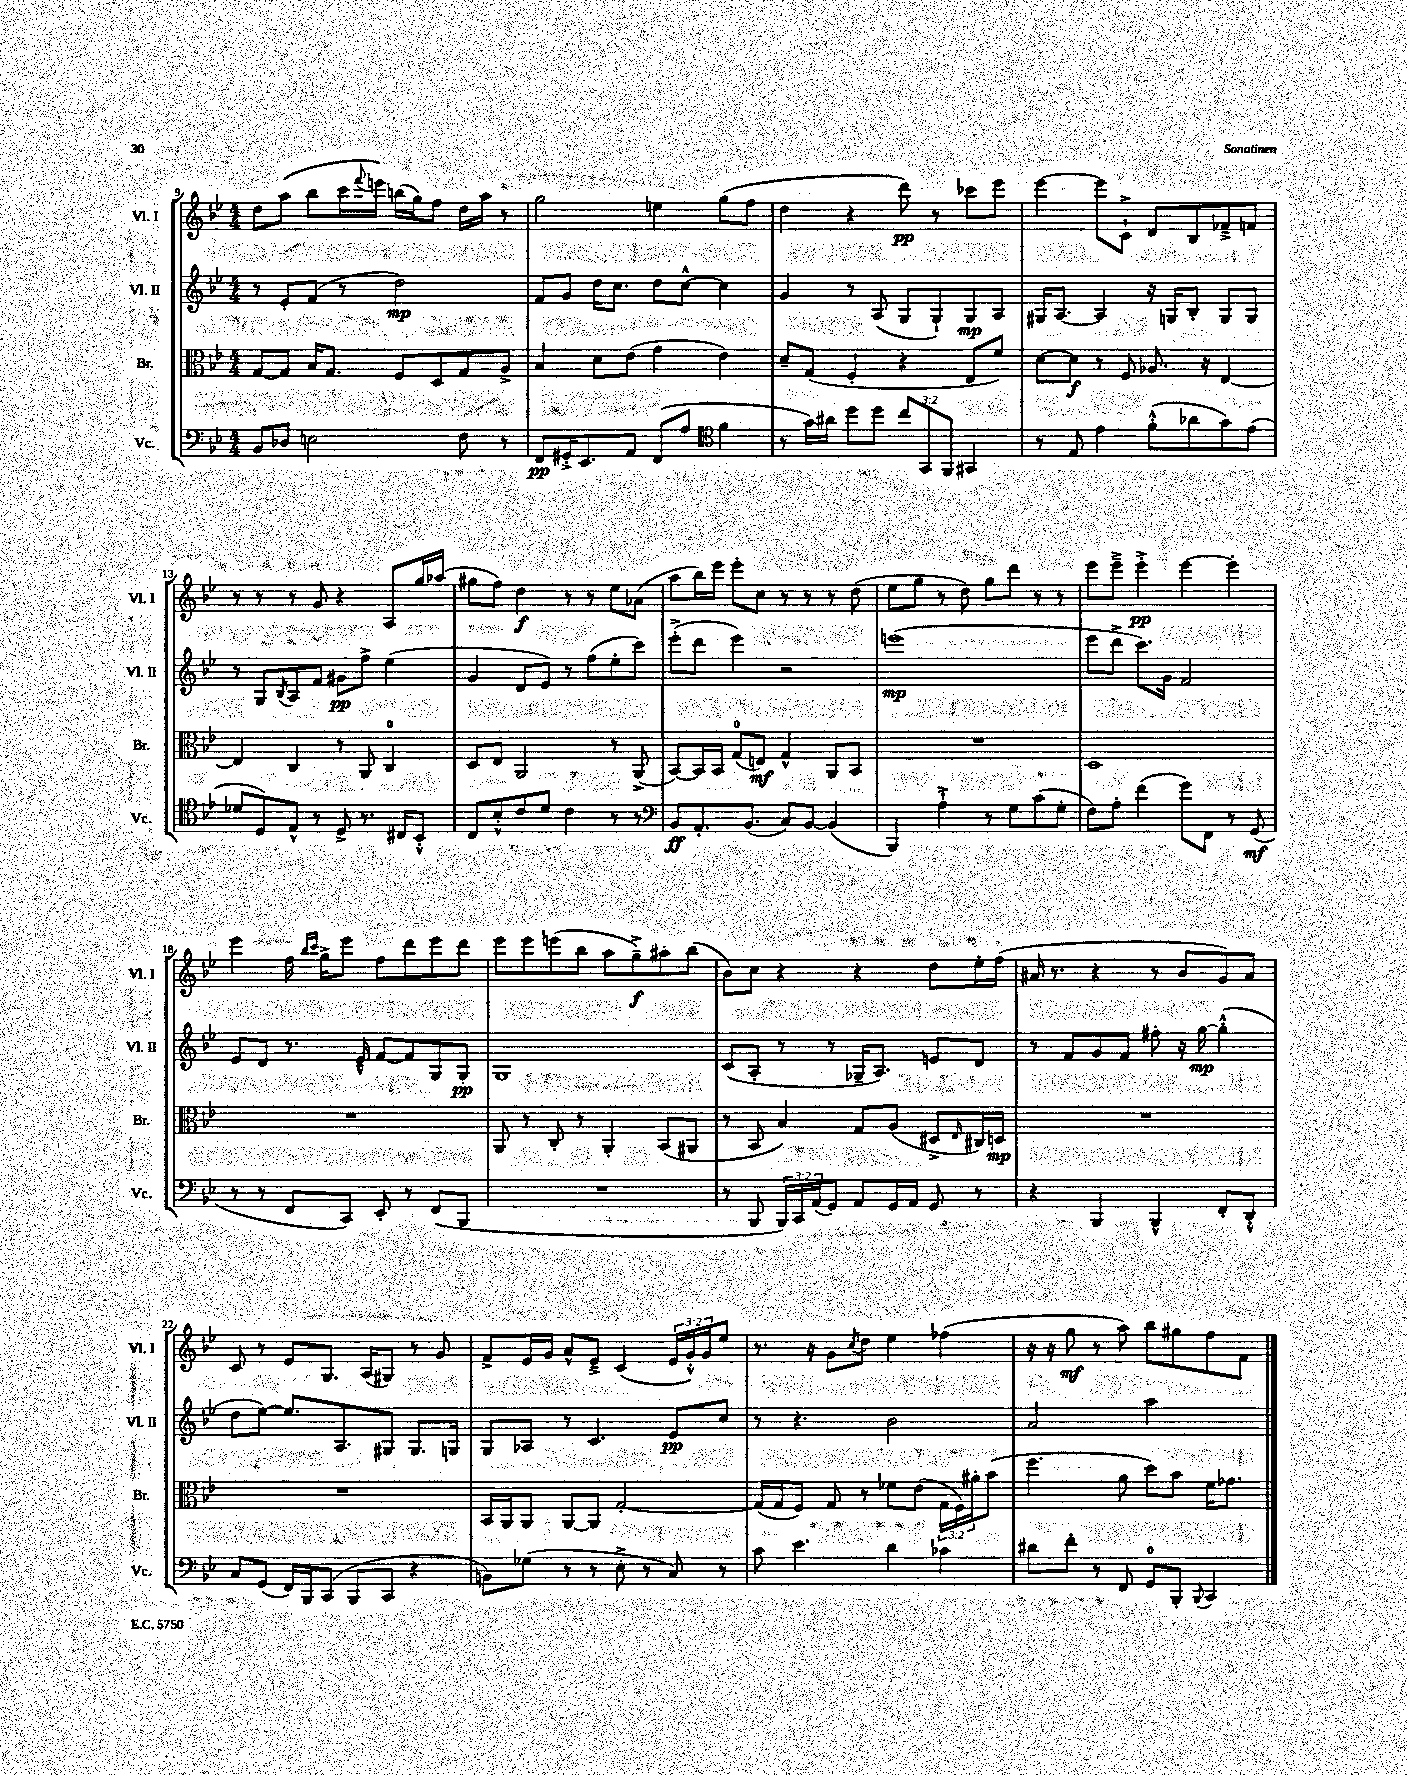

**kern	**kern	**kern	**kern
*staff4	*staff3	*staff2	*staff1
*clefF4	*clefC3	*clefG2	*clefG2
*k[b-e-]	*k[b-e-]	*k[b-e-]	*k[b-e-]
*M4/4	*M4/4	*M4/4	*M4/4
8BB-	[8G	8r	8dd
8D-	8G]	8e-'	(8aa
2E	16B-	(8f	8bb-
.	8.G	.	.
.	.	8r	16ccc
.	.	.	8qqfff
.	.	.	16eee)
.	8F	2dd)	(16bb
.	.	.	16gg)
.	8D	.	8ff
8F	8G	.	16dd
.	.	.	16aa
8r	8A^	.	8r
=	=	=	=
8FF	4B-	8f	2gg
16GG#'^	.	8g	.
8.EE-	.	.	.
.	8d	16dd	.
.	.	8.cc	.
8AA	(8e-	.	.
(8FF	4g	8dd	4ee
8A	.	[8cc^^	.
*clefC4	*	*	*
4f	4e-)	4cc]	(8gg
.	.	.	8ff
=	=	=	=
8r	8d~	4g	4dd
16g)	(8G	.	.
16a#	.	.	.
8dd	4F'	8r	4r
8dd	.	(8A	.
12cc	4r	8G	8ddd)
12GG	.	.	.
.	.	8G`)	8r
12FF	.	.	.
4GG#	8E-	8G	8ccc-
.	8f)	8A	8eee-
=	=	=	=
8r	[8d	16G#	[4eee-
.	.	[8.A	.
8E-	8d]	.	.
4e-	8r	4A]	8eee-]
.	8F	.	8c`^
(8f'^^	8.A-	16r	8d
.	.	16G	.
8a-	.	8B-'	8B-
.	16r	.	.
8g)	[4E-	8G	8f-~^
(8e-	.	8G	8f
=	=	=	=
8d-	4E-]	8r	8r
8D)	.	8G	8r
.	.	8qB-	.
8E-^^	4C	8A	8r
8r	.	8f	8g
8D^	8r	8g#	4r
8.r	8AA	8ff^	.
.	4C	(4ee-	8A
16C#	.	.	.
8BB-'^^	.	.	16gg
.	.	.	(16aa-
=	=	=	=
8C	8D	4g	8gg#
8B-'^^	8E-	.	8ff)
8c	2AA	8d	4dd
8d	.	8e-)	.
4c	.	8r	8r
.	.	(8ff	8r
8r	8r	8ee-'	8ee-
8r	(8AA^	8ccc)	(8a-
=	=	=	=
*clefF4	*	*	*
8BB-	[8BB-)	(8eee-'^	8aa
8.AA'	16BB-]	8ddd	16bb-)
.	16BB-	.	16eee-
.	(8G	4eee-)	8eee-'
(8.BB-	.	.	.
.	8E)	.	8cc
8C)	4G^^	2r	8r
[8BB-	.	.	8r
(4BB-]	8AA	.	8r
.	8BB-	.	(8dd
=	=	=	=
4BBB-)	1r	(1eee	8ee-
.	.	.	8gg
4A`^	.	.	8r
.	.	.	8dd)
8r	.	.	8gg
8G	.	.	8ddd
(8c	.	.	8r
8G'	.	.	8r
=	=	=	=
8F)	1D	8eee-	8eee-
8A'	.	8ddd^	8eee-~^
(4f	.	8.ccc)	4eee-'^
.	.	16g	.
8g)	.	2f	[4eee-
8FF	.	.	.
8r	.	.	4eee-']
(8GG	.	.	.
=	=	=	=
8r	1r	8e-	4eee-
8r	.	8d	.
8FF	.	8.r	16ff
.	.	.	16qqbb-
.	.	.	16qqccc
.	.	.	16gg^
8CC)	.	.	8eee-
.	.	16e-~^^	.
8EE-'	.	[8f	8ff
8r	.	8f]	8ddd
(8FF	.	8G	8eee-
8BBB-	.	8G'	8ddd
=	=	=	=
1r	8AA	1G	8eee-
.	8r	.	8eee-
.	8C'	.	(8eee
.	8r	.	8bb-
.	4AA'	.	8aa
.	.	.	8gg~^)
.	(8BB-	.	8aa#'
.	8AA#	.	(8bb-
=	=	=	=
8r	8r	(8c	8b-)
8BBB-	8BB-	8A'	8cc
24BBB-)	4B-)	8r	4r
24CC	.	.	.
(24AA	.	.	.
8GG)	.	8r	.
8AA	8G	16G-~	4r
.	.	8.A)	.
16GG	(8A	.	.
16AA	.	.	.
8GG	8D#^	8e	8dd
.	16qqE-	.	.
8r	16C#)	8d	16ee-'
.	16D	.	(16ff
=	=	=	=
4r	1r	8r	16a#
.	.	.	8.r
.	.	8f	.
4BBB-	.	8g	4r
.	.	8f	.
4BBB-^^	.	8ff#'	8r
.	.	16r	8b-
.	.	[16gg	.
8FF'	.	(4gg'^^]	8g)
8DD'^^	.	.	8a#
=	=	=	=
8C	1r	8dd	8c
(8GG	.	[8ee-)	8r
16FF)	.	8.ee-]	8e-
16BBB-	.	.	.
(8CC	.	.	8.G
.	.	8.A	.
8BBB-	.	.	.
.	.	.	(16A
8CC	.	8G#	8G#)
4r	.	8.G#	8r
.	.	.	8g
.	.	16G	.
=	=	=	=
8BB)	16BB-	8G	8f^
.	16AA	.	.
(8G-	8AA	8A-	16e-
.	.	.	16g
8r	[8AA	8r	8a^^
8r	8AA]	4.c	8e-~^
8E-'^	[2G'	.	(4c
8r	.	.	.
8C)	.	8e-	24e-
.	.	.	24g'^^)
.	.	.	24g
8r	.	8cc	8ee-
=	=	=	=
8c	(16G]	8r	8.r
.	16G	.	.
4.e-	8F)	4.r	.
.	.	.	16r
.	8G	.	8g
.	.	.	8qcc
.	8r	.	8dd
4d	8f-	2b-	4ee-
.	(8e-	.	.
4c-	24G	.	(4ff-
.	24F)	.	.
.	24a#'	.	.
.	(8b-	.	.
=	=	=	=
8d#	4.ff	2a	16r
.	.	.	16r
8f'	.	.	8gg
8r	.	.	8r
8FF	8a	.	8aa)
8GG	8dd)	2aa	8bb-
8BBB-'	8b-	.	8gg#
8qqBBB-	.	.	.
4CC	16f	.	8ff
.	8.g-	.	.
.	.	.	8f
==	==	==	==
*-	*-	*-	*-
